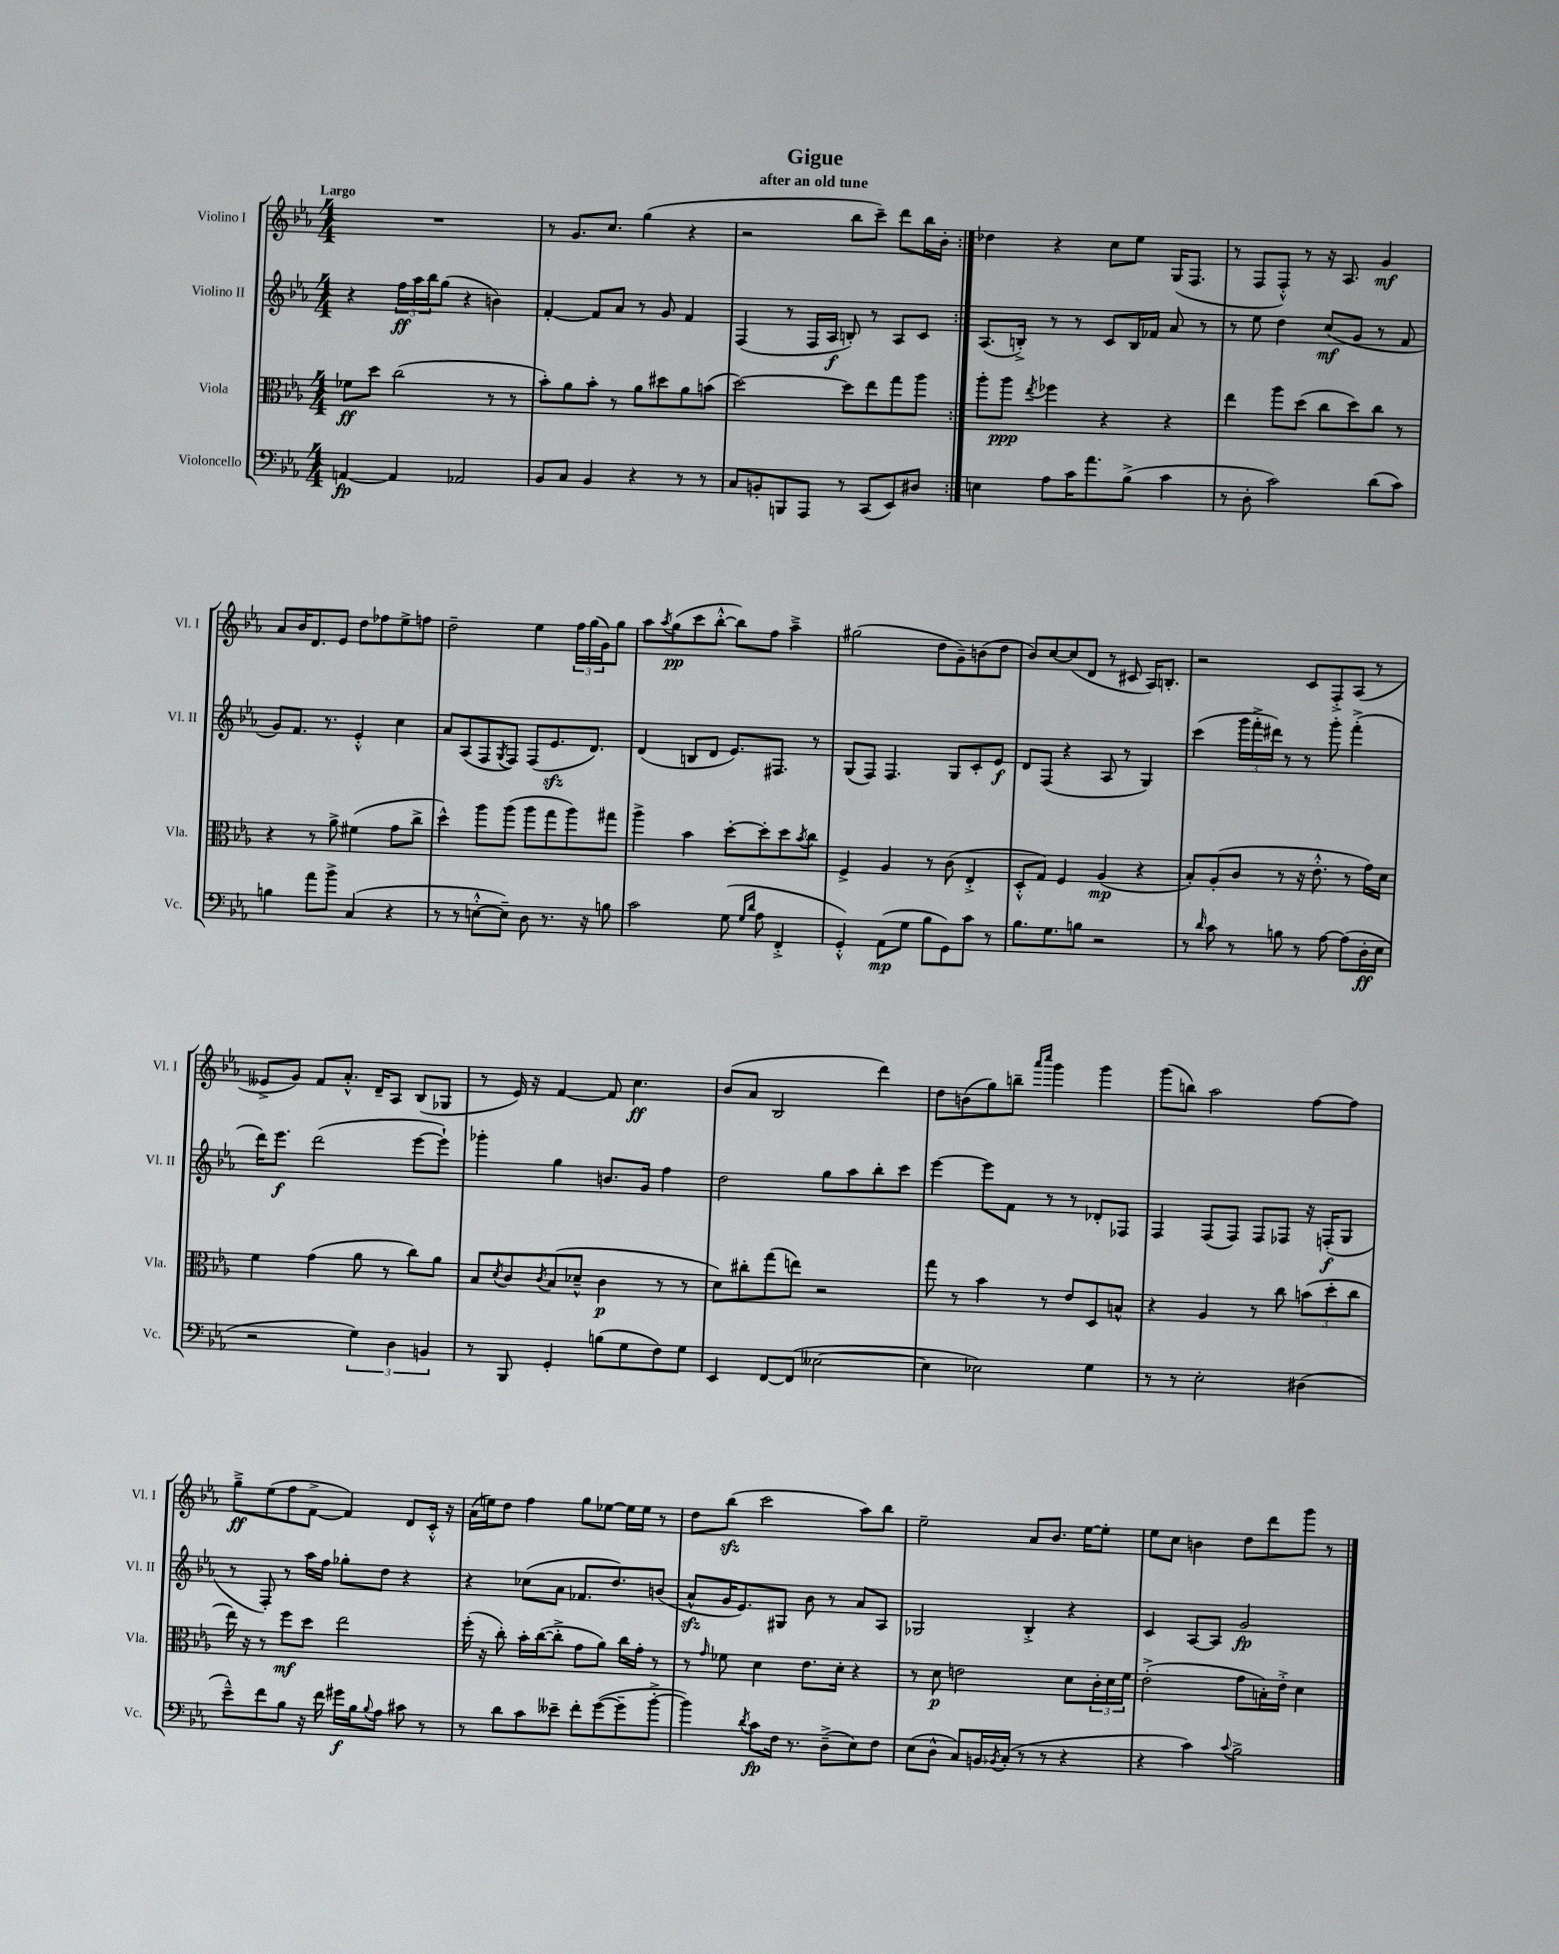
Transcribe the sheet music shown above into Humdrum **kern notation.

**kern	**kern	**kern	**kern
*staff4	*staff3	*staff2	*staff1
*clefF4	*clefC3	*clefG2	*clefG2
*k[b-e-a-]	*k[b-e-a-]	*k[b-e-a-]	*k[b-e-a-]
*M4/4	*M4/4	*M4/4	*M4/4
[4AA	8f-	4r	1r
.	8dd	.	.
4AA]	(2cc	24ff	.
.	.	24aa-	.
.	.	24bb-	.
.	.	(8gg	.
2AA-	.	4r	.
.	8r	4b)	.
.	8r	.	.
=	=	=	=
8BB-	8b-')	[4f'	8r
8C	8a-	.	8.g
4BB-	8b-'	8f]	.
.	.	.	8.cc
.	8r	8a-	.
4r	8a-	8r	(4gg
.	8dd#	8g	.
8r	8a-	4f	4r
8r	(8b	.	.
=	=	=	=
8C	[2dd)	(4F	2r
8BB'	.	.	.
8BBB	.	8r	.
8AAA-	.	16F	.
.	.	16A-	.
8r	8dd]	8B')	8bb-
(8CC	8ee-	8r	8ccc~)
8EE-)	8gg	8A-	8ddd
8D#	8aa-	8c	16bb-
.	.	.	16b-'
=:|!	=:|!	=:|!	=:|!
4E	8aa-'	(8.A-	4dd-
.	8aa-	.	.
.	.	16B'^)	.
.	8qee-	.	.
8A-	4ff-	8r	4r
16c	.	8r	.
8.a-	.	.	.
.	4r	8c	8cc
(8B-^	.	16B	8ee-
.	.	16f-	.
4c	4r	8a-	(16G
.	.	.	8.F
.	.	8r	.
=	=	=	=
8r	4ee-	8r	8r
8D'	.	8ee-	8F
2c)	8aa-	4dd	8F'^^)
.	(8dd	.	8r
.	8cc	(8cc	16r
.	.	.	8.A-
.	8dd)	8g	.
(8d	8cc	8r	4g
8c)	8r	8f	.
=	=	=	=
4B	4r	8g)	8a-
.	.	8.f	16b-
.	.	.	8.d
8a-	8r	.	.
.	.	8.r	.
8b-^	8a-^	.	8e-
(4C	(4f#	4e-'^^	8dd
.	.	.	8ff-
4r	8g	4cc	8ee-^
.	8cc^	.	8ff
=	=	=	=
8r	4dd^^)	8a-	2dd~
8r	.	(8A-	.
[8E'^^	8aa-	8F	.
.	.	8qG	.
8E~])	(8aa-	8F)	.
8D	8aa-	(8F	4ee-
8.r	8gg	8.e-	.
.	8aa-)	.	24ff
.	.	.	(24gg
16r	.	8.d)	.
.	.	.	24g)
8B	8gg#	.	8gg
=	=	=	=
2c	4aa-^	(4d	8aa-
.	.	.	8qaa-
.	.	.	(8gg
.	4b-	8B	8ccc
.	.	8d	[8bb-'^^
(8G	[8dd'	8.e-)	8bb-])
16qqG	.	.	.
16qqd	.	.	.
8A-	8dd']	.	8ff
.	.	8.F#	.
4FF'^	8dd	.	4aa-~^
.	8qb-	.	.
.	8cc	8r	.
=	=	=	=
4GG'^^)	4F^	(8G	(2gg#
.	.	8F)	.
(8AA-	4A-	4.F	.
8G	.	.	.
8B-	8r	.	8dd
8GG)	(8c	8G	8g~)
8c	4E-'^	8c'	(8b
8r	.	8e-	8dd
=	=	=	=
8.B-	8D'^^	8d	8b-)
.	8G)	(8F	[8cc
8.G	.	.	.
.	4F	4r	(8cc]
8B	.	.	8d
2r	(4A-	8A-	8r
.	.	8r	8c#
.	4r	4G)	16A-)
.	.	.	8.B'
=	=	=	=
8r	8B-')	(4ccc	2r
16qqd	.	.	.
8c	(8A-'	.	.
8r	8c	24ggg	.
.	.	24fff'^	.
.	.	24ddd#)	.
8B	8r	8r	.
8r	16r	8r	8c
.	8.e-'^^	.	.
[8A-	.	8ggg'	8F'^
(8A-]	8r	(4fff'^	(8A-
16D'	16g)	.	8r
16E-	16d	.	.
=	=	=	=
2r	4f	16ddd)	8e--^
.	.	8.eee-	.
.	.	.	8g)
.	(4g	(2ddd	8f
.	.	.	8.a-'^^
6G)	8a-	.	.
.	.	.	16d~
.	8r	.	8A-
6D	.	.	.
.	8cc)	[8eee-	(8B-
6BB	.	.	.
.	8a-	8eee-`])	8G-
=	=	=	=
8r	8B-	4ggg-'	8r
.	8qd	.	.
8BBB-	8c	.	16e-)
.	.	.	16r
.	8qc	.	.
4GG'	(8B-	4gg	[4f
.	8d-~^^	.	.
(8B	4c	8.b	8f]
8G	.	.	4.cc
.	.	16g	.
8F)	8r	4ff	.
8G	8r	.	.
=	=	=	=
4EE-	8d)	2dd	(8b-
.	8cc#'	.	8a-
[8FF	(8gg	.	2B-
(8FF]	8ee)	.	.
[2E--	2r	8gg	.
.	.	8aa-	.
.	.	8bb-'	4ddd)
.	.	8ccc	.
=	=	=	=
4E--]	8gg	[4eee-	8dd
.	8r	.	(8b
2E-)	4b-	8eee-]	8gg)
.	.	8f	8bb~
.	.	.	16qqaaa-
.	.	.	16qqcccc
.	8r	8r	4ggg
.	8e-	8r	.
4G	8D	8d-'	4ggg
.	8B^^	8F-	.
=	=	=	=
8r	4r	4F	(8ggg
8r	.	.	8bb)
2E-'	4A-	(8F	2aa-
.	.	8F)	.
.	8r	8F	.
.	8cc	8F-	.
(4D#	(12b	16r	[8ff
.	.	(16F'	.
.	12dd'	.	.
.	.	8G	8ff]
.	12cc	.	.
=	=	=	=
8e-~^^)	16ee-)	8r	8gg~^
.	16r	.	.
8f	8r	8F')	(8ee-
8B-	8ff	8r	8ff
16r	8dd	16aa-	[8f^
16f	.	16ff	.
16g#	2ee-	8gg-'	4f])
16B-	.	.	.
8qqB-	.	.	.
8A-	.	8dd	.
8c#	.	4r	8d
8r	.	.	16c'^^
.	.	.	16r
=	=	=	=
8r	(16ff'	4r	(16a-
.	16r	.	16ee)
8d	8cc')	.	8dd
8c	16b-'	(8cc-	4ff
.	([16cc	.	.
8e--~	8cc'^]	8a-	.
8f'	8g	8.f-	8gg
([8g	8a-)	.	[8ee-
.	.	8.dd)	.
8g~]	16cc	.	16ee-]
.	16g'	.	16ee-
[8b-'^	8r	(8b	8r
=	=	=	=
4b-])	8r	8a-^^	8dd
.	16qqg	.	.
.	8f-	16g	(8bb-
.	.	8.e-)	.
8qd	.	.	.
8c	4d	.	2ccc
16F	.	8G#	.
8.r	.	.	.
.	8.e-	8b-	.
(8D~^	.	8r	.
.	16d'	.	.
8E-)	4r	8a-	8aa-)
8F	.	8A-	8bb-
=	=	=	=
(8E-	8r	2G-	2ee-~
8D^^	8d	.	.
8C)	2e	.	.
16BB	.	.	.
8qBB-	.	.	.
(16C'	.	.	.
8r	.	4B-'^	8a-
8r	.	.	8.b-
4r	8d	4r	.
.	.	.	[16ee-
.	24c'	.	8ee-']
.	24d	.	.
.	24f	.	.
=	=	=	=
4r	(2e-'^	4c	8ee-
.	.	.	8cc
4c)	.	[8A-	4b
.	.	8A-]	.
8qqc	.	.	.
2B-^	8g	2g	8dd
.	16B')	.	8ddd
.	16e-'^	.	.
.	4d	.	8ggg
.	.	.	8r
==	==	==	==
*-	*-	*-	*-
